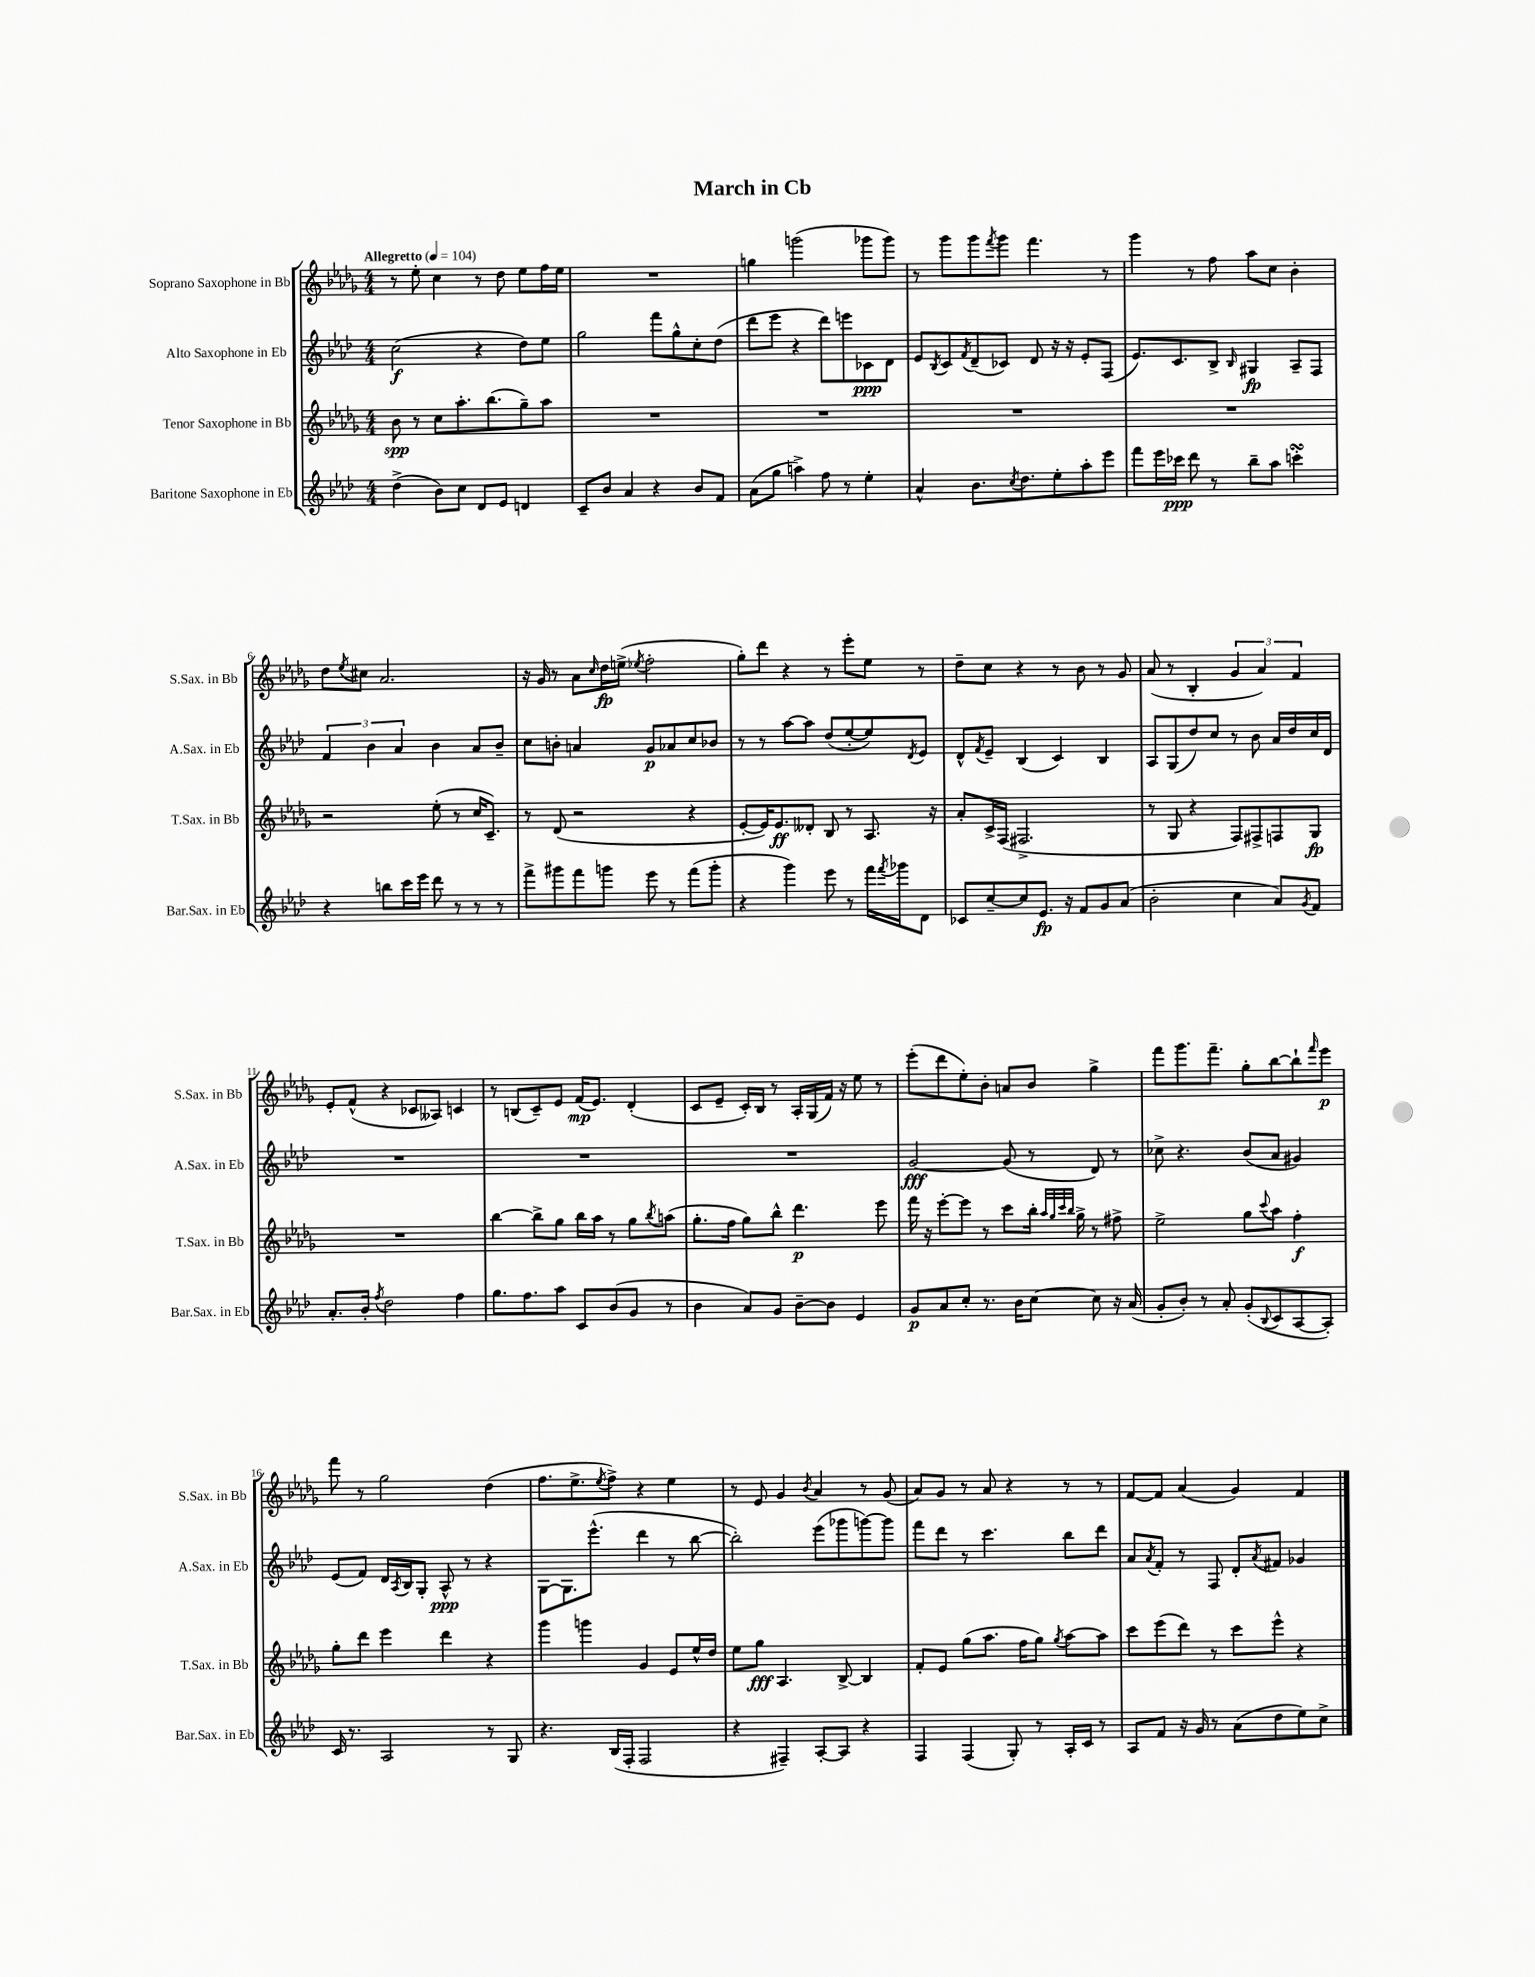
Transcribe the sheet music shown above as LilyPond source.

\header { title = "March in Cb" }
<<
\new StaffGroup <<
\new Staff = "s0" \with { instrumentName = "Soprano Saxophone in Bb" shortInstrumentName = "S.Sax. in Bb" } {
    \clef treble \key des \major \numericTimeSignature \time 4/4 \tempo "Allegretto" 4 = 104
    r8 ees''8-. c''4 r8 des''8 ees''8 f''16 ees''16 |
    R1 |
    g''4 g'''2( ges'''8 ges'''8) |
    r8 ges'''8 ges'''8 \acciaccatura { f'''8 } ges'''8 f'''4. r8 |
    ges'''4 r8 f''8 aes''8 c''8 bes'4-. |
    des''8 \acciaccatura { ees''8 } cis''8 aes'2. |
    r16 ges'16 r8 aes'8 \grace { c''16 } des''16\fp e''16->( \acciaccatura { ees''8 } f''2-. |
    ges''8-.) des'''8 r4 r8 ees'''8-. ees''8 r8 |
    des''8-- c''8 r4 r8 bes'8 r8 ges'8 |
    aes'8( r8 bes4-. \tuplet 3/2 { ges'4 aes'4) f'4 } |
    ees'8-. f'8-^( r4 ces'8 aeses8) c'4 |
    r8 b8( c'8--) ees'8 f'16\mp( ees'8.) des'4-.( |
    c'8 ees'8-- c'16-.) bes16 r8 aes16-. ges16( f'16) r16 ees''8 r8 |
    ees'''8-.( des'''8 ees''8-.) bes'8-. a'8 bes'8 ges''4-> |
    f'''8 ges'''8. f'''8.-- ges''8-. bes''8~ bes''8-! \grace { f'''16 } ees'''8\p |
    f'''8 r8 ges''2 des''4( |
    f''8. ees''8.-> \acciaccatura { ees''8 } f''8->) r4 ees''4 |
    r8 ees'8 ges'4 \acciaccatura { bes'8 } aes'4 r8 ges'8( |
    aes'8) ges'8 r8 aes'8 r4 r8 r8 |
    f'8~ f'8 aes'4( ges'4) f'4 \bar "|." |
}
\new Staff = "s1" \with { instrumentName = "Alto Saxophone in Eb" shortInstrumentName = "A.Sax. in Eb" } {
    \clef treble \key aes \major \numericTimeSignature \time 4/4
    c''2\f( r4 des''8) ees''8 |
    g''2 f'''8 g''8-^ c''8-. des''8( |
    des'''8 ees'''8 r4 des'''8) e'''8 ces'8\ppp des'8 |
    ees'8 \acciaccatura { bes8 } c'8 \acciaccatura { f'8 } des'8--( ces'8) des'8 r16 r16 ees'8-. f8( |
    ees'8.) c'8. bes8-> \grace { bes16 } gis4\fp aes8-- f8 |
    \tuplet 3/2 { f'4 bes'4 aes'4 } bes'4 aes'8 bes'8-- |
    c''8 b'8-. a'4 g'8\p aes'8 c''8 bes'8 |
    r8 r8 aes''8~ aes''8 des''8( ees''8~-. ees''8) \acciaccatura { des'8 } ees'8 |
    des'8-^ \acciaccatura { f'8 } ees'8-- bes4( c'4) bes4 |
    aes8 g8( des''8) c''8 r8 bes'8 aes'16 des''16 c''16 des'16 |
    R1 |
    R1 |
    R1 |
    g'2~\fff g'8( r8 des'8) r8 |
    ces''8-> r4. bes'8( aes'8 gis'4) |
    ees'8( f'8) des'16 \acciaccatura { aes8 } bes16 g8-. aes8-^\ppp r8 r4 |
    g8~ g8. ees'''8.-^( des'''4 r8 bes''8~ |
    bes''2-.) ees'''8( ges'''8 g'''8~) g'''8 |
    f'''8 des'''8 r8 c'''4. bes''8 des'''8 |
    aes'8 \acciaccatura { aes'8 } f'8-. r8 f8 des'8-. \acciaccatura { aes'8 } fis'8 ges'4 \bar "|." |
}
\new Staff = "s2" \with { instrumentName = "Tenor Saxophone in Bb" shortInstrumentName = "T.Sax. in Bb" } {
    \clef treble \key des \major \numericTimeSignature \time 4/4
    bes'8\spp r8 c''8 aes''8.-. bes''8.( ges''8--) aes''8 |
    R1 |
    R1 |
    R1 |
    R1 |
    r2 ees''8-.( r8 c''16 c'8.--) |
    r8 des'8( r2 r4 |
    ees'8~-. ees'16) ees'8.\ff deses'8-. bes8 r8 aes8. r16 |
    aes'8-. c'16-> f16( fis2.-> |
    r8 ges8 r4 f8) fis8-> f8 ges8\fp |
    R1 |
    bes''4~ bes''8-> ges''8 bes''16 aes''16 r8 ges''8 \acciaccatura { bes''8 } a''8( |
    ges''8.-. f''16 ges''8) bes''8-^ des'''4.\p ees'''8 |
    f'''16 r16 ees'''8~-. ees'''8 r8 c'''8 bes''16-. \grace { aes''32 ges''32 c'''32 bes''32 } ges''16-> r8 fis''8-> |
    ees''2-> ges''8 \appoggiatura { c'''8 } aes''8 f''4-.\f |
    ges''8-. des'''8 ees'''4 des'''4 r4 |
    ges'''4 g'''4 ges'4 ees'8 ees''16-^ des''16 |
    ees''8 ges''8\fff aes4. bes8~-> bes4 |
    f'8-. ees'8 ges''8( aes''8. f''16 ges''8) \acciaccatura { ges''8 } aes''8~ aes''8 |
    c'''8 ees'''8( des'''8) r8 c'''8 ees'''8-^ r4 \bar "|." |
}
\new Staff = "s3" \with { instrumentName = "Baritone Saxophone in Eb" shortInstrumentName = "Bar.Sax. in Eb" } {
    \clef treble \key aes \major \numericTimeSignature \time 4/4
    des''4->( bes'8) c''8 des'8 ees'8 d'4 |
    c'8-- bes'8 aes'4 r4 bes'8 f'8 |
    aes'8( g''8 a''4->) f''8 r8 ees''4-. |
    aes'4-^ bes'8. \acciaccatura { c''8 } des''8. ees''8-. aes''8-. ees'''8 |
    f'''8 ees'''16 ces'''16\ppp des'''8 r8 bes''8-- aes''8 c'''4-.\turn |
    r4 b''8 c'''16 ees'''16 des'''8 r8 r8 r8 |
    f'''8-> gis'''8 f'''8 g'''8 ees'''8 r8 f'''8( g'''8-. |
    r4 g'''4) ees'''8 r8 f'''16 \acciaccatura { f'''8 } ges'''16 des'8 |
    ces'8 c''8~-- c''8 ees'8.\fp r16 f'8 g'8 aes'8( |
    bes'2-. c''4 aes'8) \acciaccatura { g'8 } f'8 |
    aes'8.-. bes'16-. \acciaccatura { f''8 } des''2 f''4 |
    g''8. f''8. aes''8 c'8 bes'8( g'8 r8 |
    bes'4 aes'8) g'8 bes'8~-- bes'8 ees'4 |
    g'8\p aes'8 c''8-. r8. bes'16 c''8~ c''8 r16 aes'16( |
    g'8-. bes'8-.) r8 aes'8-. g'8-.( \appoggiatura { bes8 } c'8 aes8~ aes8-.) |
    c'16 r8. aes2 r8 g8 |
    r4. bes16( f16-. f2 |
    r4 fis4--) aes8~-. aes8 r4 |
    f4 f4( g8-.) r8 aes16-. c'16 r8 |
    aes8 f'8 r16 g'16 r8 aes'8( des''8 ees''8) c''8-> \bar "|." |
}
>>
>>
